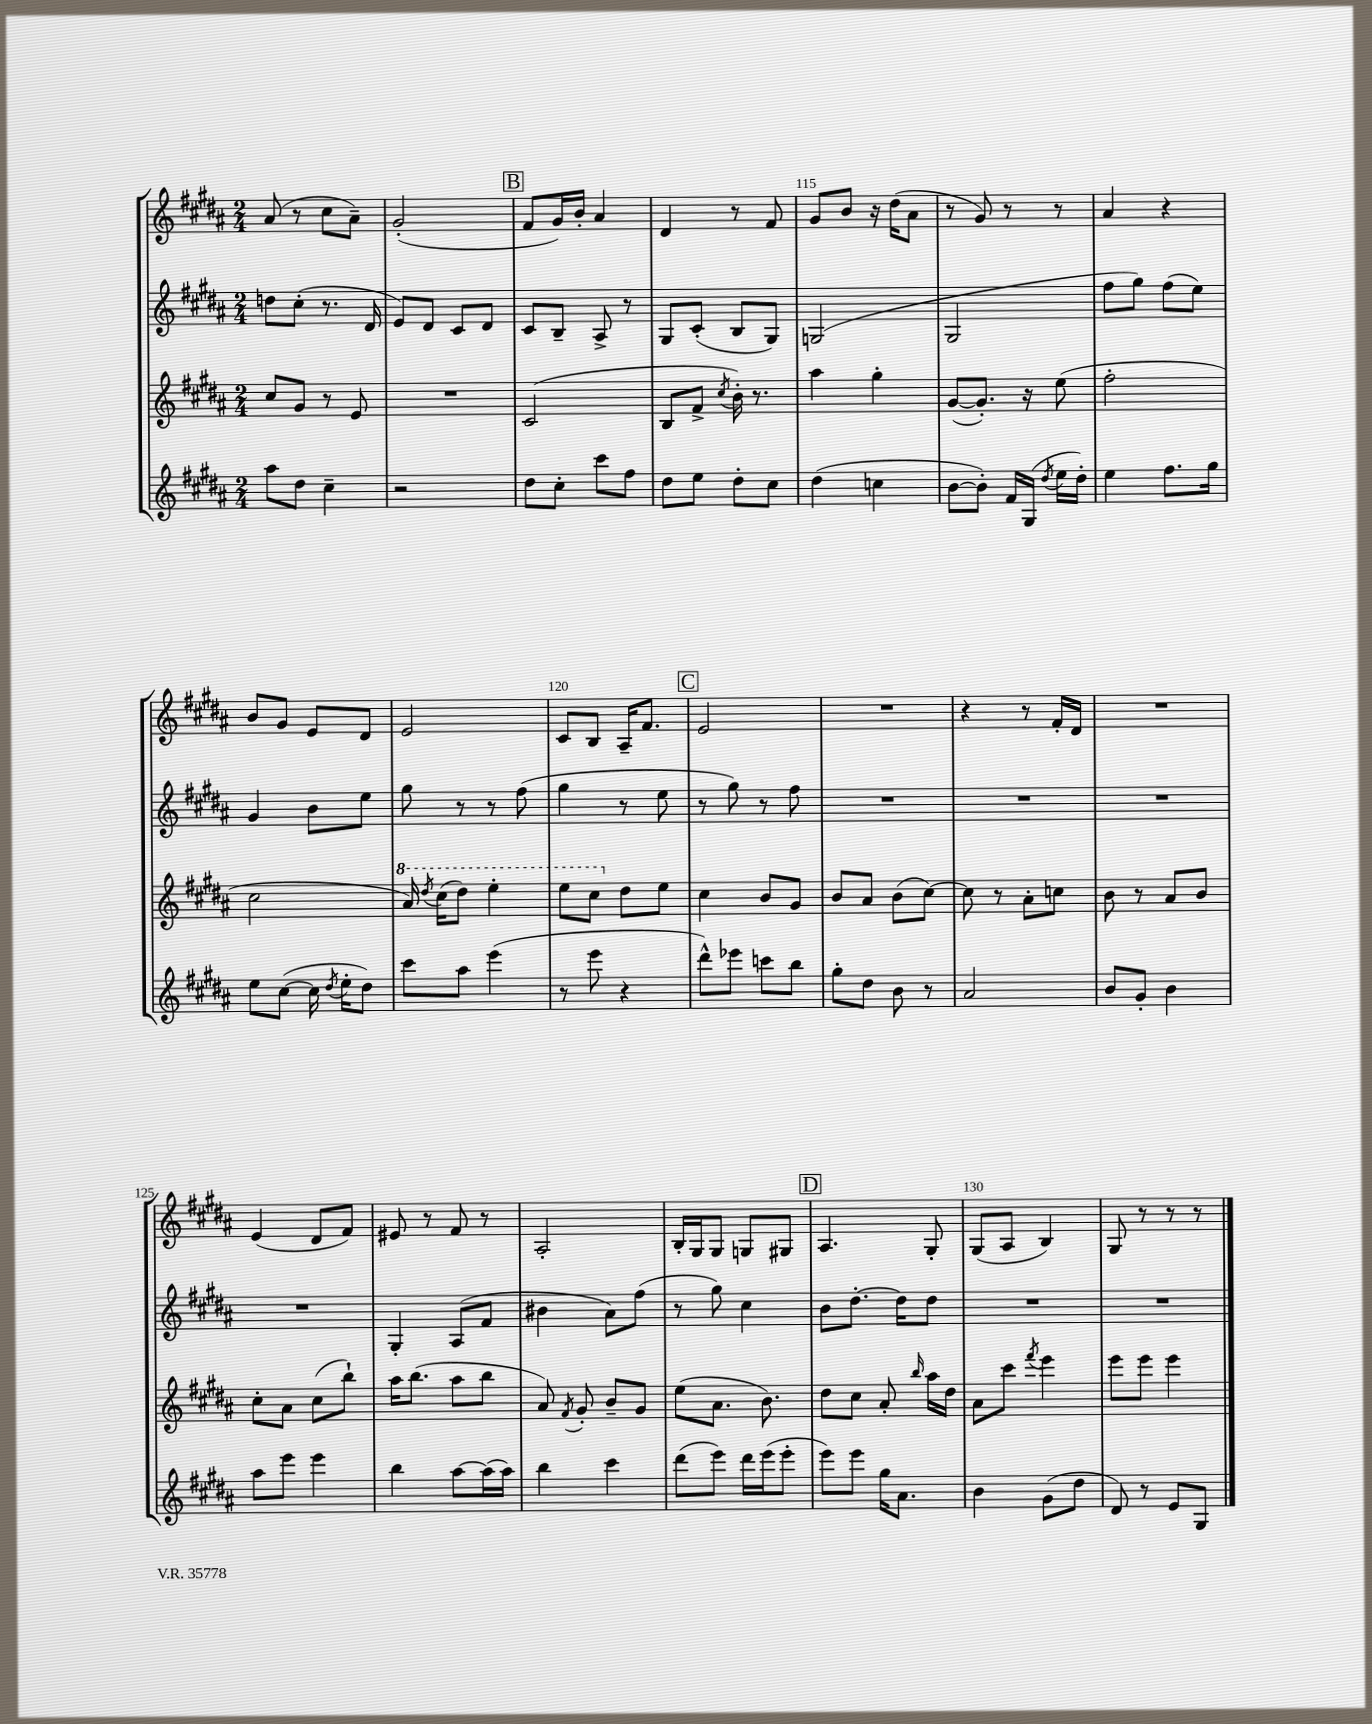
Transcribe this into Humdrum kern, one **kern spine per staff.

**kern	**kern	**kern	**kern
*staff4	*staff3	*staff2	*staff1
*clefG2	*clefG2	*clefG2	*clefG2
*k[f#c#g#d#a#]	*k[f#c#g#d#a#]	*k[f#c#g#d#a#]	*k[f#c#g#d#a#]
*M2/4	*M2/4	*M2/4	*M2/4
8aa#	8cc#	8dd	(8a#
8dd#	8g#	(8cc#'	8r
4cc#~	8r	8.r	8cc#
.	8e	.	8a#~)
.	.	16d#	.
=	=	=	=
2r	2r	8e)	(2g#'
.	.	8d#	.
.	.	8c#	.
.	.	8d#	.
=	=	=	=
8dd#	(2c#	8c#	8f#
8cc#'	.	8B~	16g#)
.	.	.	16b'
8ccc#	.	8A#^	4a#
8ff#	.	8r	.
=	=	=	=
8dd#	8B	8G#	4d#
8ee	8f#^	(8c#'	.
.	8qcc#	.	.
8dd#'	16b')	8B	8r
.	8.r	.	.
8cc#	.	8G#)	8f#
=	=	=	=
(4dd#	4aa#	(2G	8g#
.	.	.	8b
4cc	4gg#'	.	16r
.	.	.	(16dd#
.	.	.	8a#
=	=	=	=
[8b	([8g#	2G#	8r
8b'])	8.g#'])	.	8g#)
16f#	.	.	8r
(16G#	16r	.	.
8qdd#	.	.	.
16ee	(8ee	.	8r
16dd#')	.	.	.
=	=	=	=
4ee	2ff#'	8ff#	4a#
.	.	8gg#)	.
8.ff#	.	(8ff#	4r
.	.	8ee)	.
16gg#	.	.	.
=	=	=	=
8ee	2cc#	4g#	8b
([8cc#	.	.	8g#
16cc#]	.	8b	8e
8qdd#	.	.	.
16ee'	.	.	.
8dd#)	.	8ee	8d#
=	=	=	=
8ccc#	16aa#)	8gg#	2e
.	8qddd#	.	.
.	(16ccc#	.	.
8aa#	8ddd#)	8r	.
(4eee	4eee'	8r	.
.	.	(8ff#	.
=	=	=	=
8r	8eee	4gg#	8c#
8eee	8ccc#	.	8B
4r	8dd#	8r	16A#~
.	.	.	8.f#
.	8ee	8ee	.
=	=	=	=
8ddd#^^)	4cc#	8r	2e
8eee-	.	8gg#)	.
8ccc	8b	8r	.
8bb	8g#	8ff#	.
=	=	=	=
8gg#'	8b	2r	2r
8dd#	8a#	.	.
8b	(8b	.	.
8r	[8cc#)	.	.
=	=	=	=
2a#	8cc#]	2r	4r
.	8r	.	.
.	8a#'	.	8r
.	8cc	.	16f#'
.	.	.	16d#
=	=	=	=
8b	8b	2r	2r
8g#'	8r	.	.
4b	8a#	.	.
.	8b	.	.
=	=	=	=
8aa#	8cc#'	2r	(4e
8eee	8a#	.	.
4eee	(8cc#	.	8d#
.	8bb`)	.	8f#)
=	=	=	=
4bb	16aa#	4G#'	8e#
.	(8.bb	.	.
.	.	.	8r
[8aa#	8aa#	(8A#	8f#
(16aa#]	8bb	8f#	8r
16aa#)	.	.	.
=	=	=	=
4bb	8a#)	4b#	2A#'
.	8qf#	.	.
.	8g#'	.	.
4ccc#	8b~	8a#)	.
.	8g#	(8ff#	.
=	=	=	=
(8ddd#	(8ee	8r	16B'
.	.	.	16G#
8eee)	8.a#	8gg#)	8G#
16ddd#	.	4cc#	8G
(16eee	8.b)	.	.
8eee'	.	.	8G#
=	=	=	=
8eee)	8dd#	8b	4.A#
8eee	8cc#	[8.dd#'	.
16gg#	8a#'	.	.
8.a#	.	16dd#]	.
.	16qqbb	.	.
.	16aa#	8dd#	8G#'
.	16dd#	.	.
=	=	=	=
4b	8a#	2r	(8G#
.	8ccc#	.	8A#
.	8qfff#	.	.
(8g#	4eee	.	4B)
8dd#	.	.	.
=	=	=	=
8d#)	8eee	2r	8G#
8r	8eee	.	8r
8e	4eee	.	8r
8G#	.	.	8r
==	==	==	==
*-	*-	*-	*-
